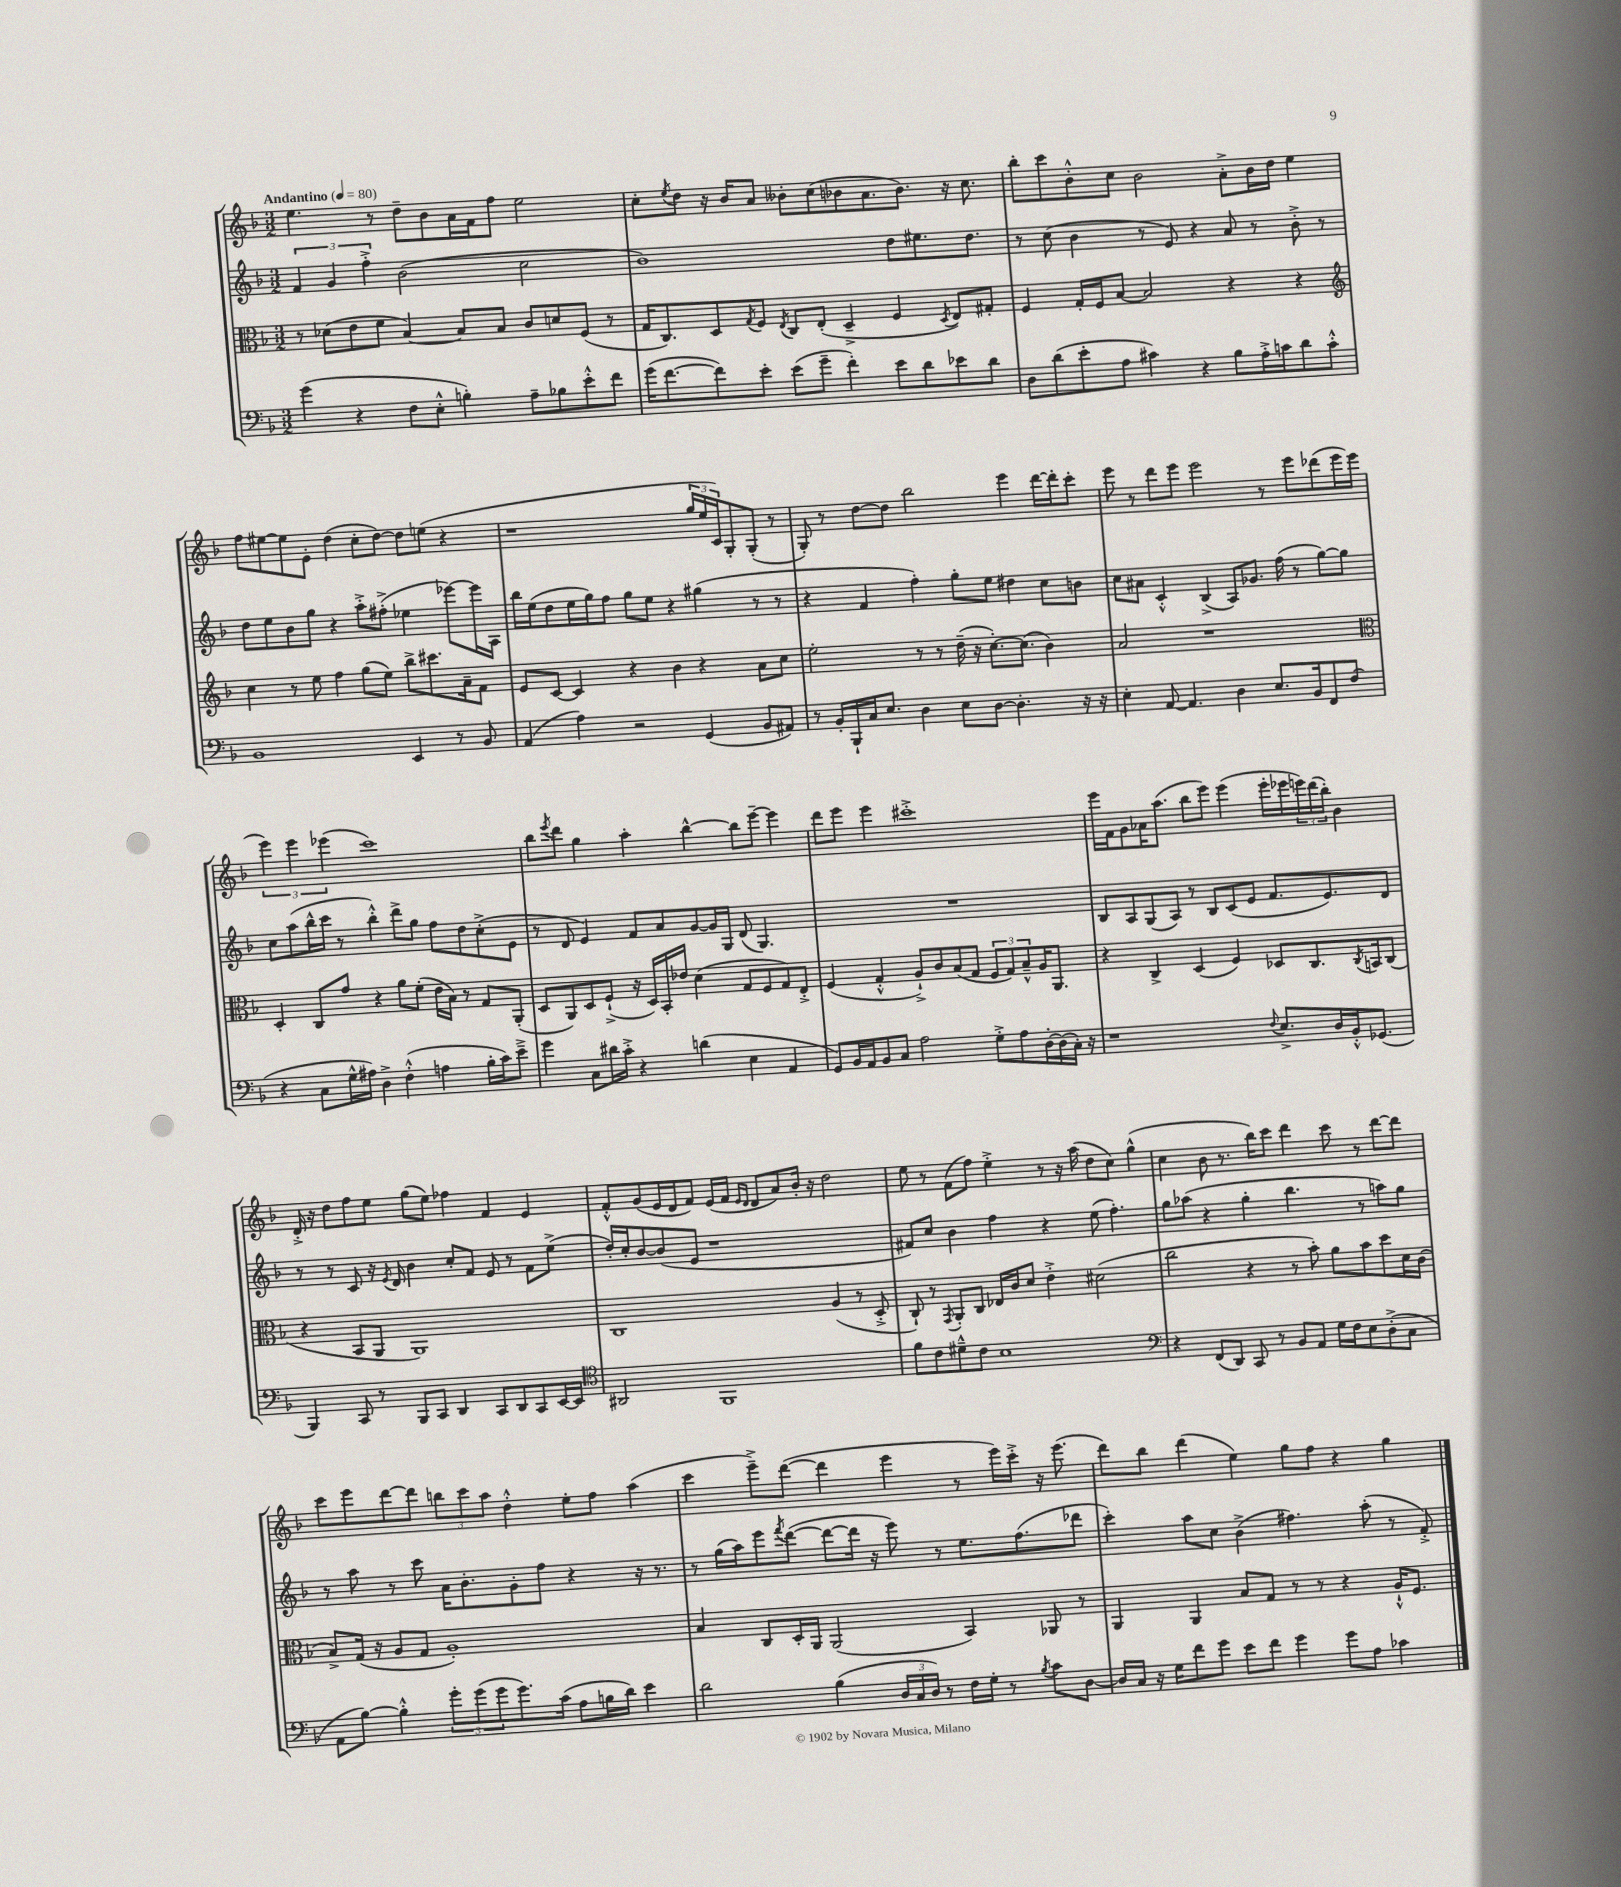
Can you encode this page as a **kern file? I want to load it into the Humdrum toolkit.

**kern	**kern	**kern	**kern
*staff4	*staff3	*staff2	*staff1
*clefF4	*clefC3	*clefG2	*clefG2
*k[b-]	*k[b-]	*k[b-]	*k[b-]
*M3/2	*M3/2	*M3/2	*M3/2
*MM80	*MM80	*MM80	*MM80
(4g\	8r	6f/	4.ee\
.	(8d-\L	.	.
.	.	6g/	.
4r	8e\	.	.
.	.	6ff'^\	.
.	8f\J	.	8r
8F\L	[4B-/)	(2b-\	8dd~\L
8E'^^\J	.	.	8b-\
4B'\)	8B-/]L	.	16a\L
.	.	.	16f\J
.	8B-/J	.	8ff\J
8A~\L	8c/L	2cc\	2ee\
8B-\	8d/	.	.
8e'^^\	(8F/J	.	.
8f\J	8r	.	.
=	=	=	=
(16g\LK	16G/LK	1b-)	8cc'\L
[8.f\	8.C/)	.	.
.	.	.	8qee/
.	.	.	8dd\J
8f\])	8D/	.	16r
.	.	.	16b-/LK
.	8qG/	.	.
8e'\J	8F/J	.	8a/J
.	8qE/	.	.
(8e\L	8C/L	.	8b--'\L
8g~\J	(8E'/J	.	(8cc\
4f'\)	4D~^/	.	8b-\
.	.	.	8.a\
8e\L	4F/	8dd\L	.
.	.	.	8.b-\J)
8d\	.	8.ee#\	.
.	8qD/	.	.
8e-\	8E/L)	.	16r
.	.	8.dd\J	8.cc\
8d\J	8G#'/J	.	.
=	=	=	=
8D\L	4F/	8r	8bb-'\L
(8d\	.	(8cc\	8ccc\
8e'\	16G'/LL	4b-\	8b-'^^\
.	16F/J	.	.
8A\J	[8B-/J	.	8cc\J
4c#\)	2B-/]	8r	2b-\
.	.	8e/)	.
4r	.	4r	.
8B-\L	4r	8a/	8a'^\L
16A'^\L	.	8r	16b-\L
16c\J	.	.	16dd\JJ
8d\	4r	8b-'^\	4ee\
8c'^^\J	.	8r	.
=	=	=	=
*	*clefG2	*	*
1BB-	4cc\	8dd\L	8ff\L
.	.	8ee\	[8ee#\
.	8r	8b-\	8ee#\]
.	8ee\	8gg\J	8e'\J
.	4ff\	4r	(4dd\
.	(8gg\L	8aa'^\L	8cc'\L
.	8ee\J)	(8ff#'^\J	[8dd\J)
4EE/	8bb-^\L	4ee-\	8dd\]L
.	8.ccc#\	.	(8ee\J
8r	.	[8eee-\L)	4r
.	16a~\k	.	.
8BB-/	8f\J	16eee-\]L	.
.	.	16A\JJ	.
=	=	=	=
(4AA/	8e/L	16bb-\LL	1r
.	.	(16ee\J	.
.	[8c/J	8dd\	.
4A\)	4c/]	16ee\L	.
.	.	16gg\J)	.
.	.	8ff\J	.
2r	4r	8gg\L	.
.	.	8ee\J	.
.	4b-\	4r	.
(4GG/	4r	(4gg#\	24gg/LL
.	.	.	24ee/
.	.	.	24c/J)
.	.	.	8G'/
8BB-/L	8a\L	8r	(8G'/J
8AA#/J)	8cc\J	8r	8r
=	=	=	=
8r	2ee'\	4r	8G'/)
16BB-'/LL	.	.	8r
16BBB-`/	.	.	.
16C/J	.	4f/	[8dd\L
8.E/J	.	.	.
.	.	.	8dd\]J
4D\	8r	4ff'\)	2bb-\
.	8r	.	.
8E\L	(16dd~\	8gg'\L	.
.	16r	.	.
[8D\J	[8.cc'\L)	8ee\J	.
4.D'\]	.	4dd#\	4eee\
.	(8.cc\]J	.	.
.	4b-\)	8cc\L	[16ddd\LL
.	.	.	16ddd'\]J
16r	.	8b\J	8ccc'\J
16r	.	.	.
=	=	=	=
4E'\	2a/	8cc\L	8eee\
.	.	8a#\J	8r
[8AA/	.	4c'^^/	8ddd\L
4.AA/]	.	.	8eee\J
.	1r	(4B-^/	2eee\
4D\	.	8A/L)	.
.	.	8.g-/J	.
8.E/L	.	.	8r
.	.	(16ff\	.
.	.	8r	8eee\L
16BB-/k	.	.	.
8FF/	.	[8gg\L)	(8ddd-\
(8F/J	.	8gg\]J	16eee\L
.	.	.	16eee\JJ
=	=	=	=
*	*clefC3	*	*
4r	4D'/	8cc\L	6eee\)
.	.	(8aa\	.
.	.	.	6eee\
8C\L	8C/L	16bb-^^\L	.
.	.	16ccc\JJ	.
.	.	.	(6eee-\
16G^^\L	8g/J	8r	.
16A#\JJ)	.	.	.
4D^\	4r	4bb-'^^\)	1ccc)
(4F'^^\	8a\L	8ddd^\L	.
.	(8f'\J	8gg\J	.
4A\	16e\LL	8ff\L	.
.	16B-\JJ)	.	.
.	8r	8dd\	.
16B-'\LL	8G/L	(8cc'^\	.
16c\J)	.	.	.
8e~^\J	(8AA'/J	8e\J	.
=	=	=	=
4g\	8D/L	8r	8bb-\L
.	.	.	8qeee/
.	8AA/)	8d/	8ddd\J
8C\L	8D/	4e/)	4gg\
16d#\L	(8F`^/J	.	.
16c'^\JJ	.	.	.
4r	16r	8f/L	4aa'\
.	16D/LL)	.	.
.	16BB-'/	8a/	.
.	16e-/JJ	.	.
(4d\	(4d\	[8g/	[4bb-^^\
.	.	16g/]L	.
.	.	16G/JJ	.
4E\	8G/L	(8d/	8bb-\]L
.	8F/	4.G/)	[8eee~\J
4AA/	8G/)	.	4eee\]
.	8E'^/J	.	.
=	=	=	=
8GG/L)	(4F/	1.r	8ddd\L
16BB-/L	.	.	8eee\J
16AA/J	.	.	.
8BB-/	4G'^^/	.	4eee\
8C/J	.	.	.
2A\	8A`^/L)	.	1ccc#'^
.	8c/	.	.
.	(8B-/	.	.
.	8G/J	.	.
8G'^\L	12F/L	.	.
.	12G/)	.	.
8A\	.	.	.
.	12B-~^^/	.	.
[16D'\L	16A/K	.	.
(16D\]	8.AA/J	.	.
16C'\JJ)	.	.	.
16r	.	.	.
=	=	=	=
1r	4r	8B-/L	16eee\LL
.	.	.	16f\J
.	.	8A/	8g\
.	4C^/	(8G/	16a-\K
.	.	.	(8.aa\J
.	.	8A/J)	.
.	(4D/	8r	8bb-\L
.	.	8B-/L	8eee\J)
.	4F/)	(8c/	(4eee\
.	.	8e/J	.
8qqF/	.	.	.
8.E^/L	8D-/L	8.f/L	16eee'\LL
.	.	.	16eee-\
.	8.C/	.	24eee\)
.	.	.	(24ddd\
16D/L	.	8.e/)	.
.	.	.	24bb-'\JJ)
16BB-'^^/J	.	.	4b-\
.	8qC/	.	.
(8.GG-/J	16BB/k	.	.
.	(8C/J	8d/J	.
=	=	=	=
4BBB-/)	4r	8r	16d'^/
.	.	.	16r
.	.	8r	8dd\L
8CC/	8BB-/L	8c/	8ff\
8r	8AA/J	16r	8ee\J
.	.	8qe/	.
.	.	16d/	.
8BBB-/L	1AA)	4b-\	(8gg\L
8CC/J	.	.	8ee\J)
4DD/	.	8cc'/L	4ff-\
.	.	8f/J	.
8CC/L	.	8e/	4f/
8DD/	.	8r	.
8CC/	.	8f\L	4e/
[16EE/L	.	(8ee^\J	.
16EE/]JJ	.	.	.
=	=	=	=
*clefC4	*	*	*
2AA#/	1C	16dd'/LL)	8f'^^/L
.	.	16cc'/J	.
.	.	[8b-/	(8g/
.	.	(8b-/]	16e/L
.	.	.	16d/J
.	.	8e/J	8f/J)
1FF	.	1r	(16e/LL
.	.	.	16f/JJ
.	.	.	16qqe/LL
.	.	.	16qqd/JJ
.	.	.	8d/L
.	.	.	8a/)
.	.	.	16b-'/Jk
.	.	.	16r
.	(4A/	.	2dd\
.	8r	.	.
.	8D'^/	.	.
=	=	=	=
8f\L	8C`/)	8f#/L)	8ee\
8c\	8r	8cc/J	8r
.	8qGG/	.	.
8d#~^^\	8AA'/L	4b-\	(8f\L
8c\J	8C/J	.	8ff\J)
1B-	16E-/LL	4ff\	4ee'^\
.	16c/J	.	.
.	8d/J	.	.
.	4e'^\	4r	8r
.	.	.	16r
.	.	.	(16aa\
.	(2d#\	(8ee\	8dd\L
.	.	4.ff'\)	8cc\J)
.	.	.	(4gg^^\
=	=	=	=
*clefF4	*	*	*
4r	2cc\	8gg\L	4cc\
.	.	(8aa-\J	.
(8FF/L	.	4r	8b-\
8DD/J)	.	.	8.r
8CC/	4r	4gg'\	.
.	.	.	16bb-\LK)
8r	.	.	8ccc\J
8BB-/L	8r	4.bb-\	4ddd\
8AA/J	8b-'\)	.	.
16G\LL	8a\L	.	8ccc\
16F\J	.	.	.
8E\	8b-\	8r	8r
(8D'^\	8dd\	8aa\L)	[8ddd\L
8C\J	16d\L	8gg\J	8ddd\]J
.	(16c\JJ	.	.
=	=	=	=
8AA\L	8B-^/L)	8r	8ccc\L
[8B-\J)	(16G/Jk	8aa\	8eee\
.	16r	.	.
4B-'^^\]	8A/L	8r	[8ddd\
.	8G/J	8ccc\	8ddd\]J
12g'\L	1A')	16a\LK	12bb\L
.	.	8.b-'\	.
(12g\	.	.	12ccc\
12g\	.	.	12aa\J
8.g\)	.	8g'\	4dd'^^\
.	.	8ff\J	.
(16c\Jk	.	.	.
8A\L	.	4r	8ee'\L
16B\L	.	.	8ff\J
16d\JJ)	.	.	.
4e\	.	16r	(4aa\
.	.	8.r	.
=	=	=	=
2d\	4B-/	8r	4ccc\
.	.	(16gg\LL	.
.	.	16aa\J)	.
.	8C/L	8eee\	8eee~^\L)
.	.	8qfff/	.
.	16D'/L	([8ddd\J	([8ddd\J
.	16AA/JJ	.	.
(4B-\	(2AA/	8ddd\_L	4ddd\]
.	.	16ddd\]Jk	.
.	.	16r	.
24D/LL	.	8eee\)	4eee\
24C/	.	.	.
24D/JJ)	.	.	.
8r	.	8r	.
16F\LL	4BB-/)	8.ee\L	8r
16G'\JJ	.	.	.
8r	.	.	16eee\LL)
.	.	(8.ff\	16ccc'^\JJ
8qB-/	.	.	.
8c\L	8AA-/	.	16r
.	.	.	(8.eee\
[8D\J	8r	8ddd-\J	.
=	=	=	=
16D/]LL	4AA/	4ccc'\)	8ddd\L)
16C/JJ	.	.	.
16r	.	.	8bb-\J
16G\LK	.	.	.
8f\	4AA/	8aa\L	(4ddd\
8g\J	.	8cc\J	.
8e\L	8B-/L	(4b-^\	4ee\)
8f\J	8G/J	.	.
4g\	8r	4.ff#\)	8gg\L
.	8r	.	8ff\J
8g\L	4r	.	4r
8A\J	.	(8aa'\	.
4c-\	16A`^^/LK	8r	4gg\
.	8.F/J	.	.
.	.	8f'^/)	.
==	==	==	==
*-	*-	*-	*-
